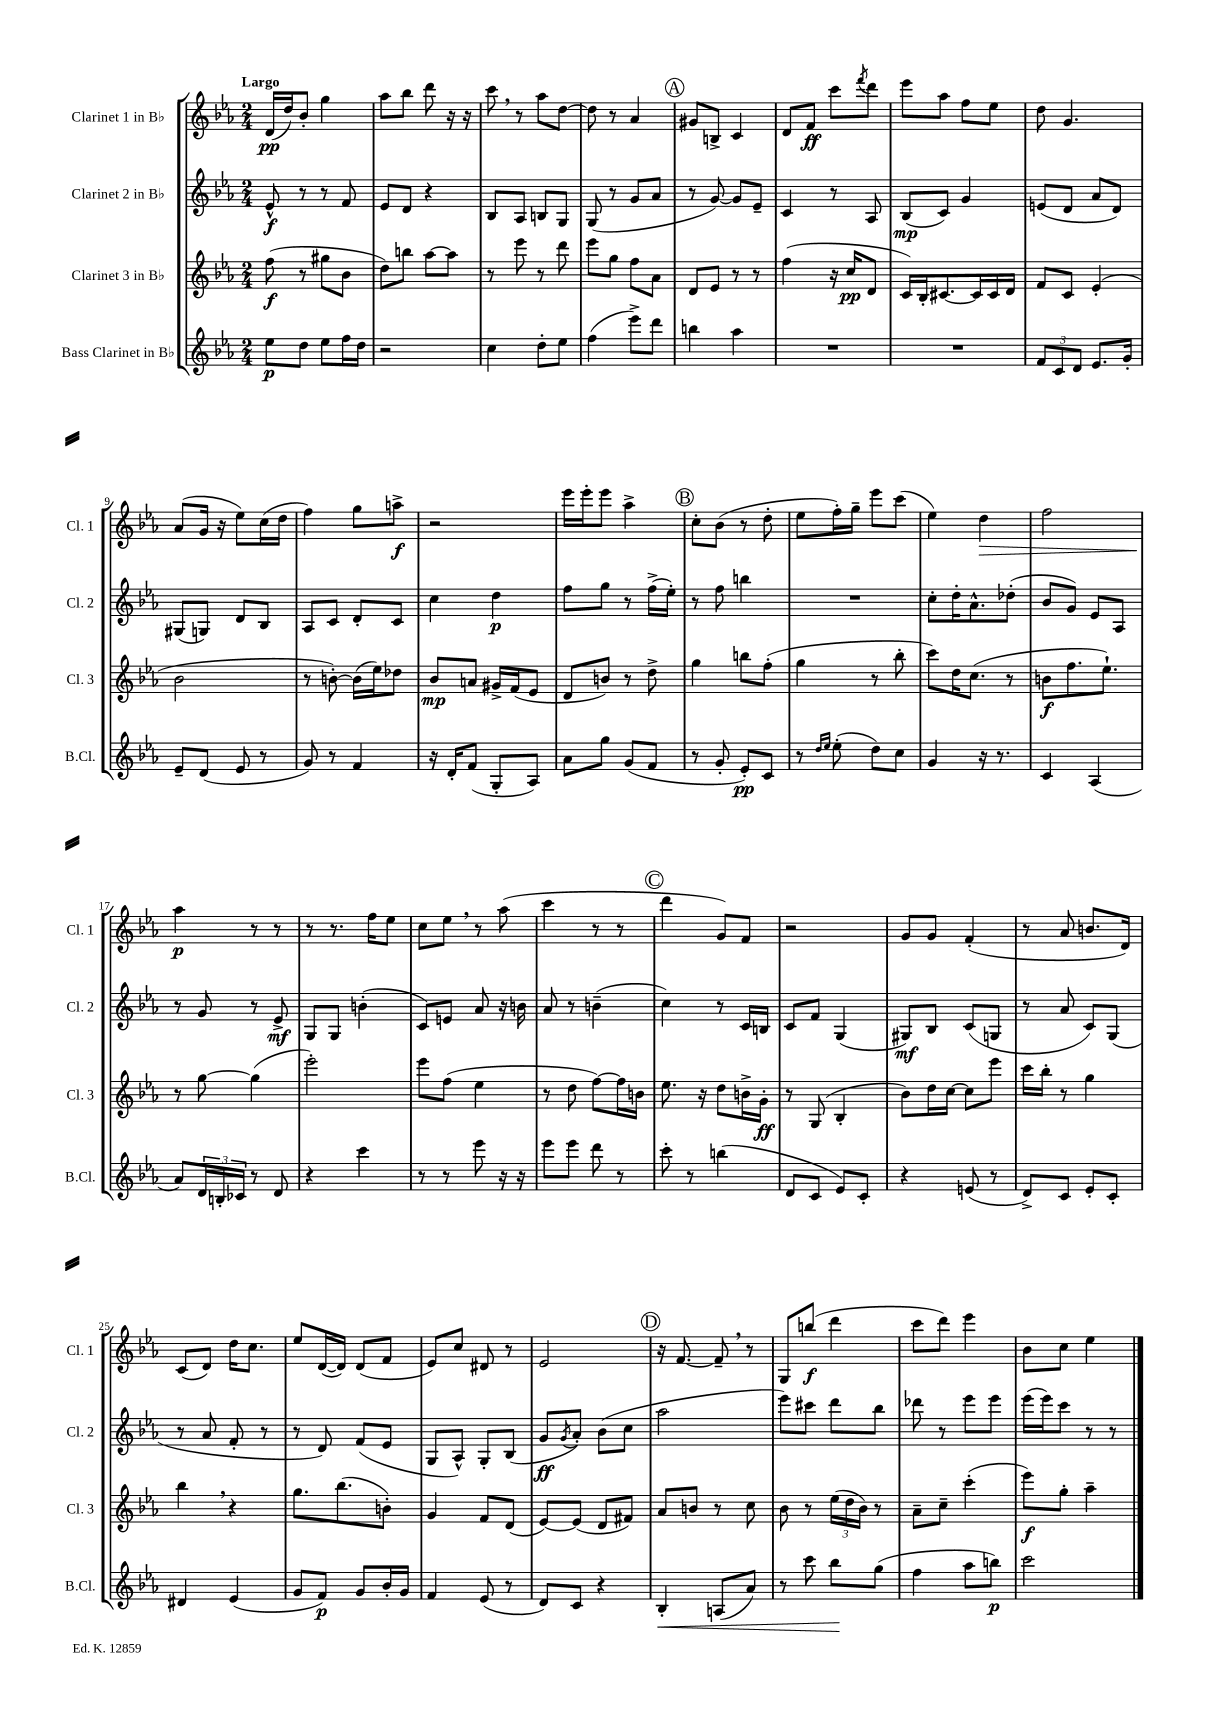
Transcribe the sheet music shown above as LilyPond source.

<<
\new StaffGroup <<
\new Staff = "s0" \with { instrumentName = "Clarinet 1 in Bb" shortInstrumentName = "Cl. 1" } {
    \clef treble \key ees \major \numericTimeSignature \time 2/4 \tempo "Largo"
    d'16\pp( d''16) bes'8-. g''4 |
    aes''8 bes''8 d'''8 r16 r16 |
    c'''8 \breathe r8 aes''8 d''8~ |
    d''8 r8 aes'4 |
    \mark \markup { \circle "A" } gis'8 b8-> c'4 |
    d'8 f'8\ff c'''8 \acciaccatura { f'''8 } d'''8 |
    ees'''8 aes''8 f''8 ees''8 |
    d''8 g'4. |
    aes'8( g'16 r16 ees''8) c''16( d''16 |
    f''4) g''8 a''8->\f |
    r2 |
    ees'''16 ees'''16-. ees'''8 aes''4-> |
    \mark \markup { \circle "B" } c''8-. bes'8( r8 d''8-. |
    ees''8 f''16-.) g''16-- ees'''8 c'''8( |
    ees''4) d''4\> |
    f''2 |
    aes''4\p\! r8 r8 |
    r8 r8. f''16 ees''8 |
    c''8 ees''8 \breathe r8 aes''8( |
    c'''4 r8 r8 |
    \mark \markup { \circle "C" } d'''4 g'8) f'8 |
    r2 |
    g'8 g'8 f'4-.( |
    r8 aes'8 b'8. d'16) |
    c'8( d'8) d''16 c''8. |
    ees''8 d'16~( d'16) d'8( f'8 |
    ees'8) c''8 dis'8 r8 |
    ees'2 |
    \mark \markup { \circle "D" } r16 f'8.~ f'8-- \breathe r8 |
    g8 b''8\f( d'''4 |
    c'''8 d'''8) ees'''4 |
    bes'8 c''8 ees''4 \bar "|." |
}
\new Staff = "s1" \with { instrumentName = "Clarinet 2 in Bb" shortInstrumentName = "Cl. 2" } {
    \clef treble \key ees \major \numericTimeSignature \time 2/4
    ees'8-^\f r8 r8 f'8 |
    ees'8 d'8 r4 |
    bes8 aes8 b8 g8 |
    g8( r8 g'8 aes'8 |
    \mark \markup { \circle "A" } r8 g'8~) g'8 ees'8-- |
    c'4 r8 aes8 |
    bes8\mp( c'8) g'4 |
    e'8( d'8 aes'8 d'8) |
    gis8( g8) d'8 bes8 |
    aes8 c'8 d'8-. c'8 |
    c''4 d''4\p |
    f''8 g''8 r8 f''16->( ees''16-.) |
    \mark \markup { \circle "B" } r8 f''8 b''4 |
    R2 |
    c''8-. d''16-. aes'8.-^ des''8-.( |
    bes'8 g'8) ees'8 aes8 |
    r8 g'8 r8 ees'8->\mf |
    g8 g8 b'4-.( |
    c'8) e'8 aes'8 r16 b'16 |
    aes'8 r8 b'4--( |
    \mark \markup { \circle "C" } c''4) r8 c'16 b16 |
    c'8 f'8 g4( |
    gis8\mf) bes8 c'8( g8 |
    r8 aes'8 c'8) g8( |
    r8 aes'8 f'8-. r8 |
    r8 d'8) f'8( ees'8 |
    g8 aes8-^) g8-. bes8( |
    g'8\ff \acciaccatura { g'8 } aes'8-.) bes'8( c''8 |
    \mark \markup { \circle "D" } aes''2 |
    ees'''8) cis'''8 d'''8 bes''8 |
    des'''8 r8 ees'''8 ees'''8 |
    ees'''16( ees'''16) c'''8 r8 r8 \bar "|." |
}
\new Staff = "s2" \with { instrumentName = "Clarinet 3 in Bb" shortInstrumentName = "Cl. 3" } {
    \clef treble \key ees \major \numericTimeSignature \time 2/4
    f''8\f( r8 gis''8 bes'8 |
    d''8) b''8 aes''8~ aes''8 |
    r8 ees'''8 r8 d'''8 |
    ees'''8 g''8 f''8 aes'8 |
    \mark \markup { \circle "A" } d'8 ees'8 r8 r8 |
    f''4( r16 c''16\pp d'8 |
    c'16) bes16-. cis'8.~ cis'16 cis'16 d'16 |
    f'8 c'8 ees'4-.( |
    bes'2 |
    r8 b'8~-.) b'16( ees''16) des''8 |
    bes'8\mp a'8 gis'16-> f'16( ees'8 |
    d'8 b'8) r8 d''8-> |
    \mark \markup { \circle "B" } g''4 b''8 f''8-.( |
    g''4 r8 bes''8-. |
    c'''8) d''16 c''8.( r8 |
    b'8\f f''8. ees''8.-!) |
    r8 g''8~ g''4( |
    ees'''2-.) |
    ees'''8 f''8( ees''4 |
    r8 d''8 f''8~) f''16 b'16 |
    \mark \markup { \circle "C" } ees''8. r16 d''8 b'16-> g'16-.\ff |
    r8 g8( bes4-. |
    bes'8) d''16 c''16~ c''8 ees'''8 |
    c'''16 bes''16-. r8 g''4 |
    bes''4 \breathe r4 |
    g''8. bes''8.( b'8-.) |
    g'4 f'8 d'8( |
    ees'8~) ees'8( d'8 fis'8) |
    \mark \markup { \circle "D" } aes'8 b'8 r8 c''8 |
    bes'8 r8 \tuplet 3/2 { ees''16( d''16 bes'16) } r8 |
    aes'8-- c''8-- c'''4-.( |
    ees'''8\f) g''8-. aes''4-- \bar "|." |
}
\new Staff = "s3" \with { instrumentName = "Bass Clarinet in Bb" shortInstrumentName = "B.Cl." } {
    \clef treble \key ees \major \numericTimeSignature \time 2/4
    ees''8\p d''8 ees''8 f''16 d''16 |
    r2 |
    c''4 d''8-. ees''8 |
    f''4( ees'''8->) d'''8 |
    \mark \markup { \circle "A" } b''4 aes''4 |
    R2 |
    R2 |
    \tuplet 3/2 { f'8 c'8 d'8 } ees'8. g'16-. |
    ees'8-- d'8( ees'8 r8 |
    g'8) r8 f'4 |
    r16 d'16-. f'8( g8-. aes8) |
    aes'8 g''8 g'8( f'8 |
    \mark \markup { \circle "B" } r8 g'8-. ees'8-.\pp) c'8 |
    r8 \grace { d''16 ees''16 } ees''8-.( d''8) c''8 |
    g'4 r16 r8. |
    c'4 aes4( |
    aes'8) \tuplet 3/2 { d'16 b16-. ces'16 } r8 d'8 |
    r4 c'''4 |
    r8 r8 ees'''8 r16 r16 |
    ees'''8 ees'''8 d'''8 r8 |
    \mark \markup { \circle "C" } c'''8-. r8 b''4( |
    d'8 c'8 ees'8) c'8-. |
    r4 e'8( r8 |
    d'8->) c'8 ees'8-. c'8-. |
    dis'4 ees'4( |
    g'8 f'8\p) g'8 bes'16-. g'16 |
    f'4 ees'8( r8 |
    d'8) c'8 r4 |
    \mark \markup { \circle "D" } bes4-.\< a8( aes'8) |
    r8 c'''8 bes''8\! g''8( |
    f''4 aes''8 b''8\p) |
    c'''2 \bar "|." |
}
>>
>>
